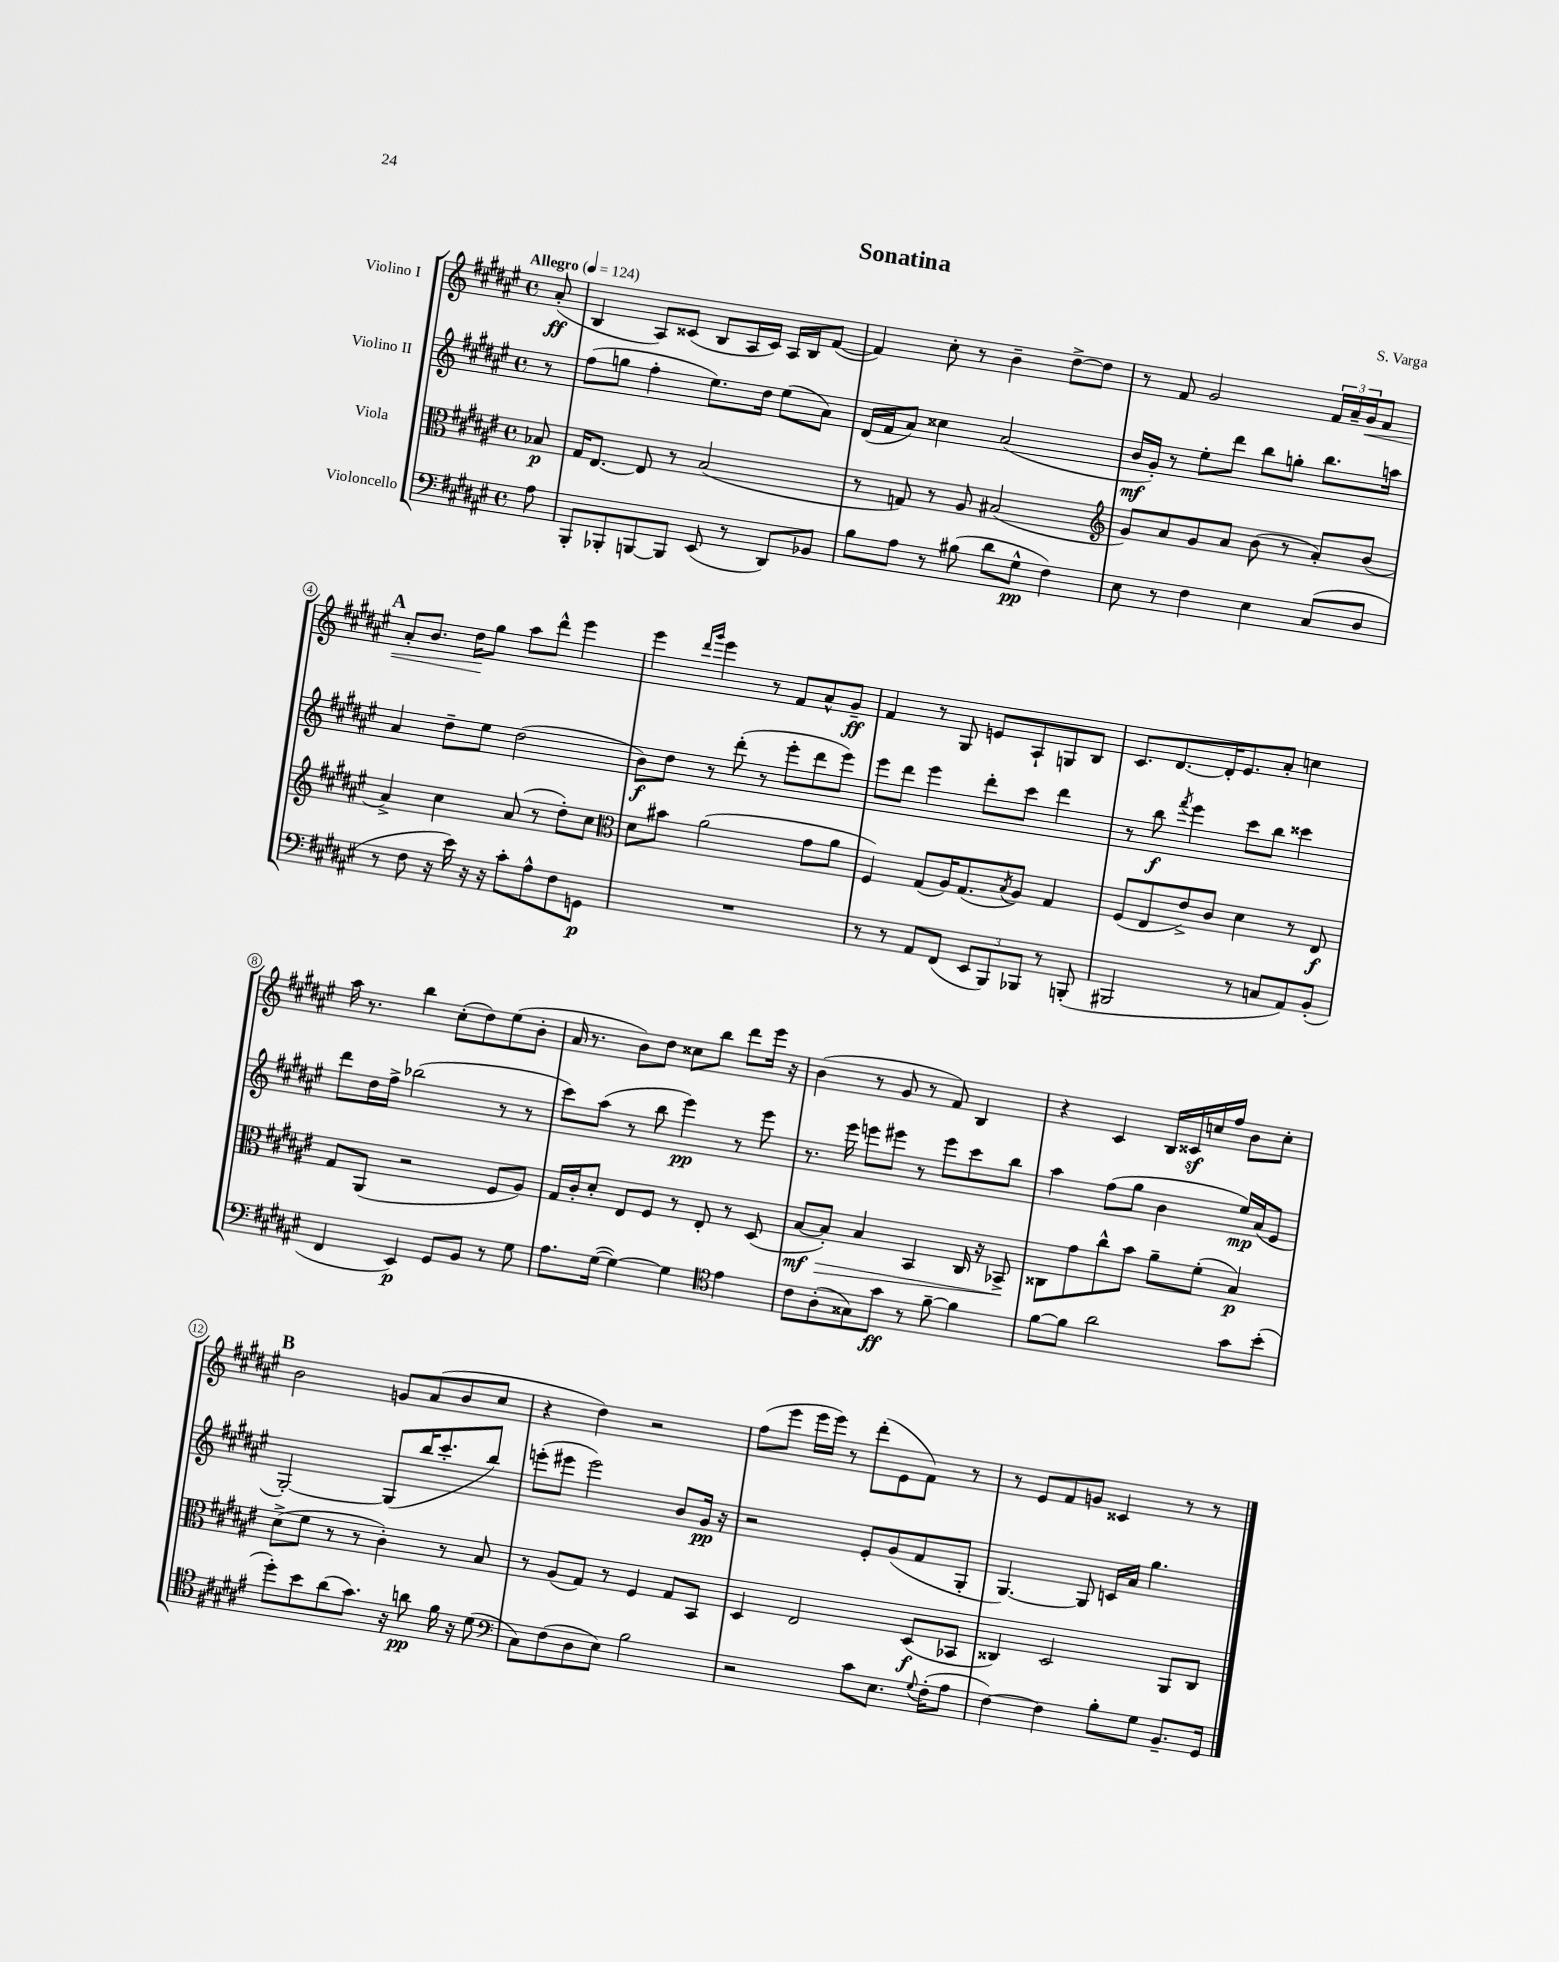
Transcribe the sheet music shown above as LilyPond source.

\header { title = "Sonatina" composer = "S. Varga" }
<<
\new StaffGroup <<
\new Staff = "s0" \with { instrumentName = "Violino I" } {
    \clef treble \key fis \major \defaultTimeSignature \time 4/4 \partial 8 \tempo "Allegro" 4 = 124
    ais'8-.\ff( |
    b4 ais8) cisis'8( b8 ais16 cisis'16) ais16 b16 fis'8~( |
    fis'4) cis''8-. r8 b'4-- dis''8~-> dis''8 |
    r8 fis'8 gis'2 \tuplet 3/2 { fis'16 ais'16-- gis'16\< } fis'8 |
    \mark \markup { \bold "A" } ais'8-. b'8. dis''16\! gis''8 ais''8 dis'''8-^ eis'''4 |
    eis'''4 \grace { dis'''16 gis'''16 } eis'''4 r8 fis'8 ais'8-^ gis'8--\ff |
    fis'4 r8 gis8 e'8 ais8-! g8 b8 |
    cis'8. dis'8.~ dis'16-. eis'8. ais'8-. c''4 |
    ais''16 r8. b''4 cis''8-.( dis''8) eis''8( b'8-. |
    ais'16 r8. b'8) dis''8 cisis''8 b''8 dis'''8 eis'''16 r16 |
    b'4( r8 gis'8 r8 fis'8) b4 |
    r4 cis'4 b16 cisis'16\sf c''16 fis''16 b'8 c''8-. |
    \mark \markup { \bold "B" } b'2 g'8 ais'8( b'8 cis''8 |
    r4 dis''4) r2 |
    fis''8( eis'''8 eis'''16 eis'''16) r8 dis'''8-.( eis'8 fis'8) r8 |
    r8 eis'8 fis'8 g'8 cisis'4 r8 r8 \bar "|." |
}
\new Staff = "s1" \with { instrumentName = "Violino II" } {
    \clef treble \key fis \major \defaultTimeSignature \time 4/4 \partial 8
    r8 |
    fis''8( g''8 fis''4-. eis''8.) dis''16 eis''8( ais'8) |
    dis'16( fis'16 ais'8) cisis''4 ais'2( |
    b'16\mf gis'16-.) r8 eis''8-. dis'''8 b''8 g''8-. b''8. a''16 |
    \mark \markup { \bold "A" } ais'4 dis''8-- eis''8 dis''2( |
    b'8\f) dis''8 r8 dis'''8-.( r8 eis'''8-. dis'''8 eis'''8) |
    eis'''8 dis'''8 eis'''4 dis'''8-. cis'''8 dis'''4 |
    r8 b''8\f \acciaccatura { fis'''8 } eis'''4 cis'''8 b''8 cisis'''4 |
    dis'''8 dis''16 fis''16-> bes''2( r8 r8 |
    cis'''8) ais''8( r8 b''8 eis'''4\pp) r8 eis'''8 |
    r8. eis'''16 e'''8 eis'''8 r8 eis'''8 cis'''8 b''8 |
    ais''4 fis''8( gis''8 b'4 eis''16\mp) ais'16( eis'8 |
    \mark \markup { \bold "B" } gis2~-.) gis8( b''16 cis'''8.-. b''8) |
    e'''8-.( eis'''8 eis'''2) b'8 gis'16\pp r16 |
    r2 eis'8-. gis'8( fis'8 gis8-. |
    gis4.~) gis8 c'16 ais'16 gis''4. \bar "|." |
}
\new Staff = "s2" \with { instrumentName = "Viola" } {
    \clef alto \key fis \major \defaultTimeSignature \time 4/4 \partial 8
    bes8\p |
    gis16 eis8.~ eis8 r8 b2( |
    r8 g8) r8 ais8 bis2( |
    \clef treble gis'8) ais'8 gis'8 ais'8 b'8( r8 ais'8-.) b'8( |
    \mark \markup { \bold "A" } ais'4->) cis''4 ais'8( r8 dis''8-.) cis''8 |
    \clef alto dis'8 bis'8 ais'2( gis'8 ais'8 |
    fis4) gis8( ais16) gis8.( \acciaccatura { b8 } ais8) gis4 |
    fis8( eis8 eis'8->) cis'8 dis'4 r8 eis8\f |
    gis8 ais,8( r2 fis8 ais8) |
    gis16 cis'16-. dis'8-. eis8 fis8 r8 eis8-. r8 dis8( |
    b8~\mf b8-.\>) b4 b,4 cis16 r16 bes,8->\! |
    cisis8 gis'8 cis''8-^ b'8 ais'8-- fis'8-.( b4\p) |
    \mark \markup { \bold "B" } dis'8->( fis'8 r8 r8 cis'4-.) r8 b8 |
    r8 ais8( gis8) r8 fis4 gis8 b,8 |
    dis4 eis2 dis8\f( bes,8 |
    cisis4) dis2 ais,8 cisis8 \bar "|." |
}
\new Staff = "s3" \with { instrumentName = "Violoncello" } {
    \clef bass \key fis \major \defaultTimeSignature \time 4/4 \partial 8
    ais8 |
    b,,8-. bes,,8-. b,,8~ b,,8 eis,8( r8 dis,8) bes,8 |
    b8 ais8 r8 bis8( dis'8 gis8-^\pp fis4) |
    eis8 r8 fis4 eis4 cis8( dis8 |
    \mark \markup { \bold "A" } r8 fis8 r16 eis'16) r16 r16 cis'8-. ais8-^ fis8 g,8\p |
    R1 |
    r8 r8 ais,8 fis,8( \tuplet 3/2 { eis,8 b,,8) bes,,8 } r8 b,,8-.( |
    bis,,2 r8 c8 ais,8) b,8-.( |
    fis,4 eis,4\p) gis,8 b,8 r8 gis8 |
    ais8. gis16~( gis4~) gis4 \clef tenor eis'4 |
    cis'8 ais8-.( gisis8) gis'8\ff r8 fis'8~-- fis'4 |
    fis'8~ fis'8 ais'2 gis'8 b'8-.( |
    \mark \markup { \bold "B" } dis''8-.) b'8 ais'8( gis'8.) r16 a'8\pp fis'16 r16 dis'8( |
    \clef bass cis8) fis8( dis8 eis8) b2 |
    r2 cis'8 eis8. \appoggiatura { gis8 } fis16-.( ais8 |
    fis4~) fis4 b8-. gis8 b,8.-- gis,16 \bar "|." |
}
>>
>>
\layout { \context { \Score \override BarNumber.stencil = #(make-stencil-circler 0.1 0.3 ly:text-interface::print) } }
